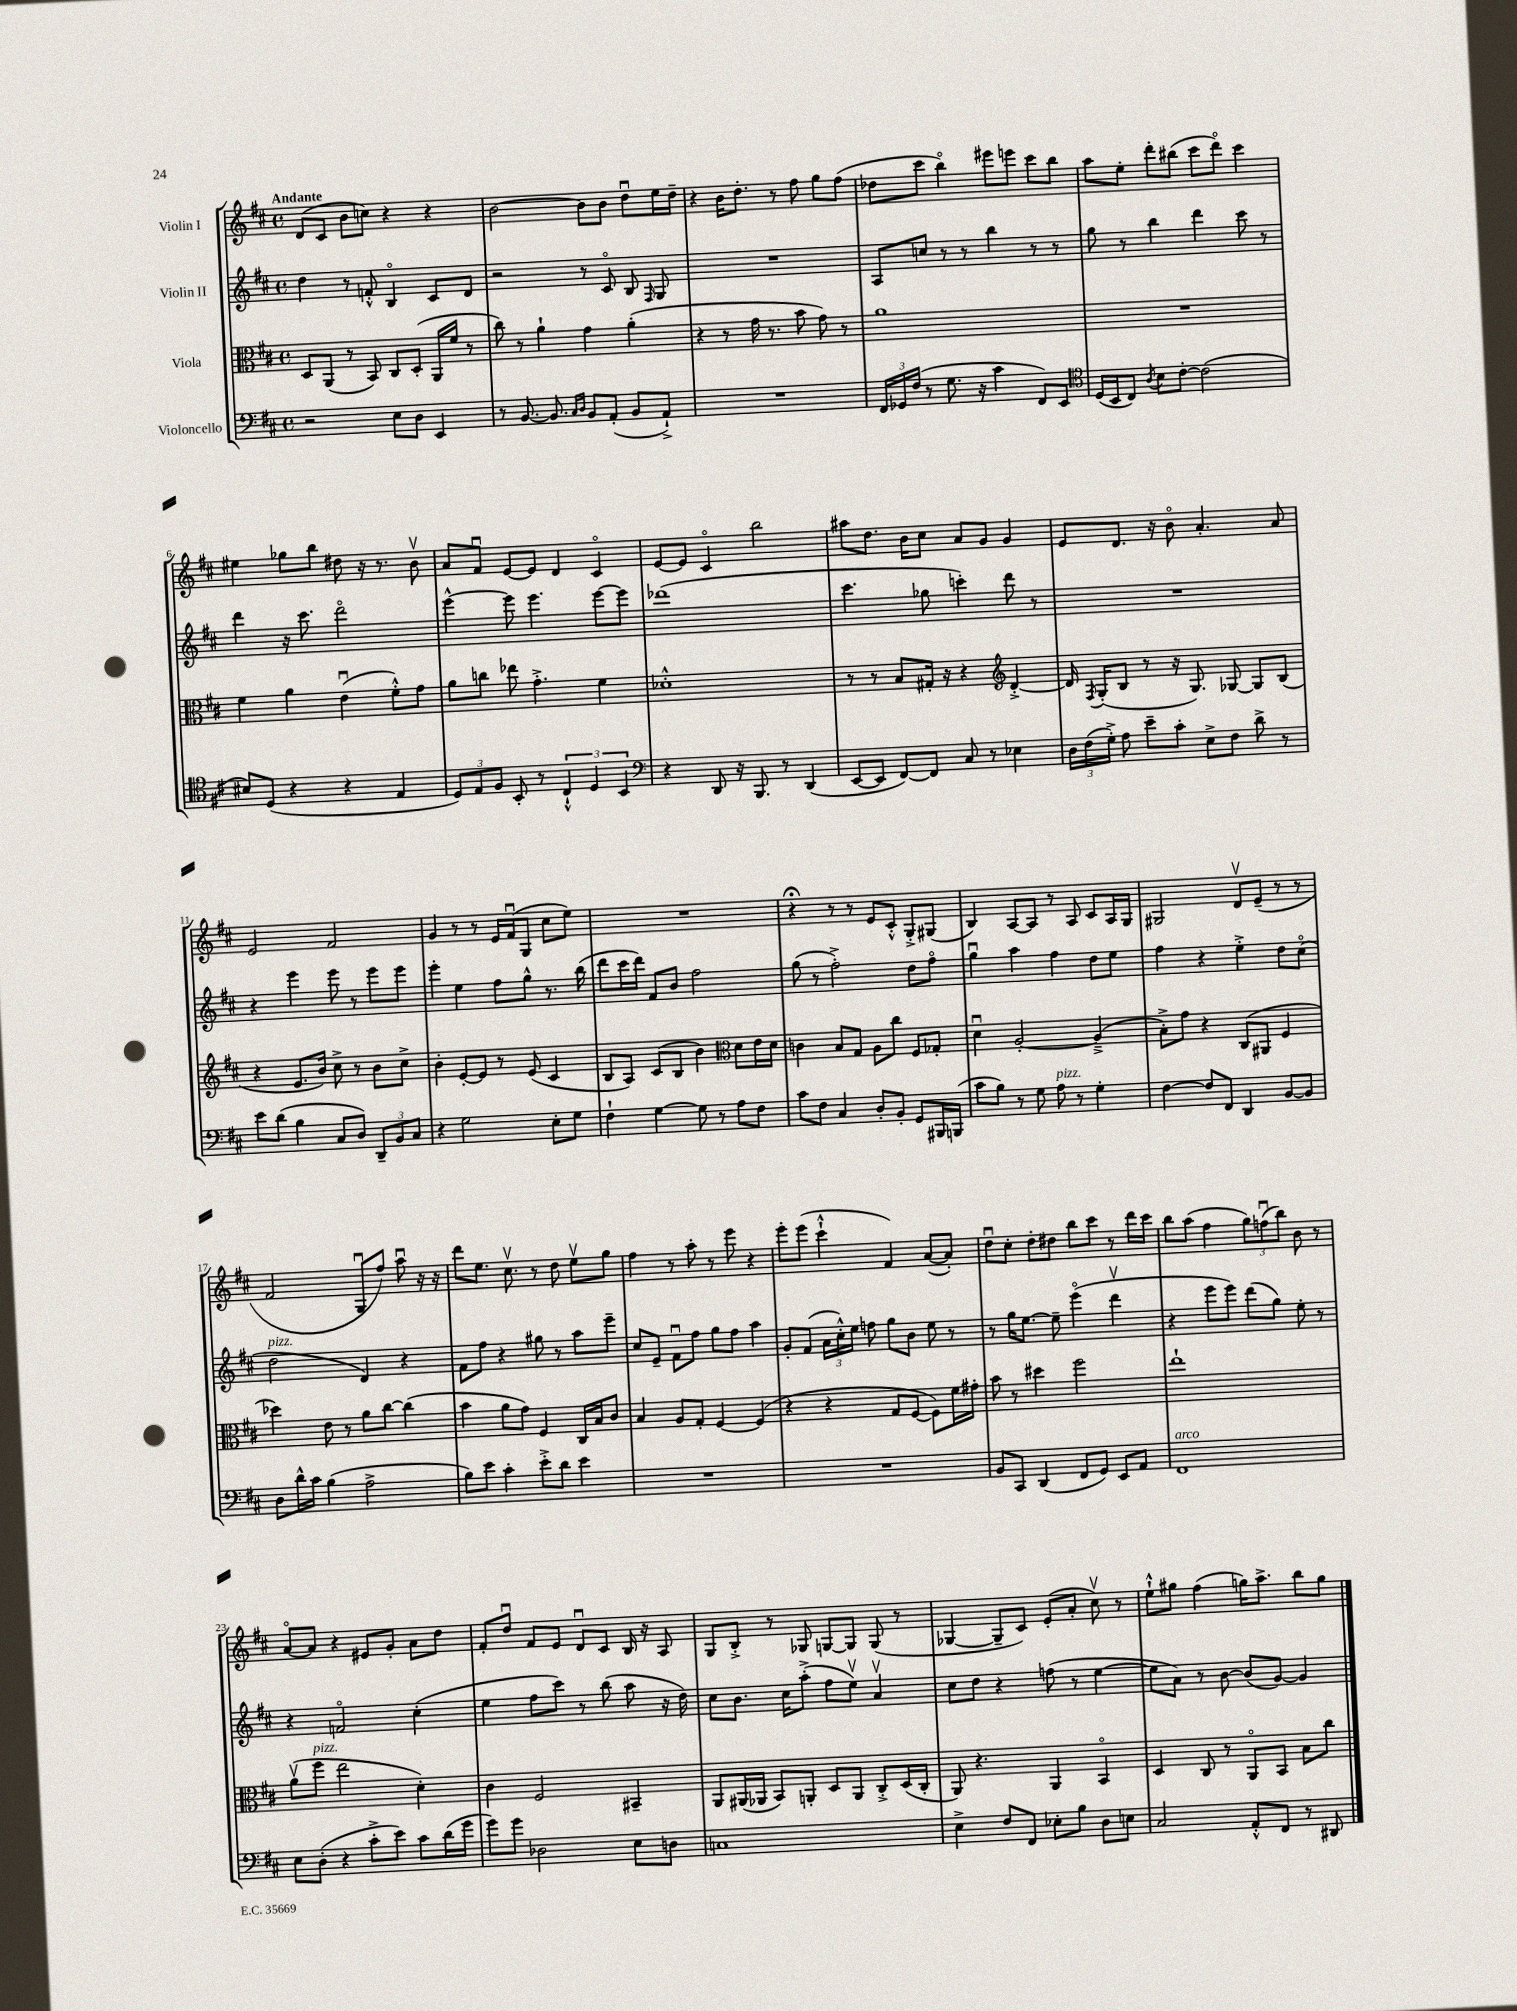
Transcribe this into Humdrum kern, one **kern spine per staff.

**kern	**kern	**kern	**kern
*part4	*part3	*part2	*part1
*staff4	*staff3	*staff2	*staff1
*I"Violoncello	*I"Viola	*I"Violin II	*I"Violin I
*clefF4	*clefC3	*clefG2	*clefG2
*k[f#c#]	*k[f#c#]	*k[f#c#]	*k[f#c#]
*M4/4	*M4/4	*M4/4	*M4/4
*met(c)	*met(c)	*met(c)	*met(c)
=1	=1	=1	=1
!	!	!	!LO:TX:a:B:t=Andante
2r	8D/L	4dd\	(8d/L
.	(8AA/J	.	8c#/J
.	8r	8r	8b\L
.	8BB/)	8fn'^^/	8ccn\J)
8E\L	8C#/L	4B/	4r
8D\J	(8D'/J	.	.
4EE/	16AA/LL	8c#/L	4r
.	16f#/JJ	.	.
.	8r	8d/J	.
=2	=2	=2	=2
8r	8cc#\)	2r	[2b\
[8.BB/	8r	.	.
.	4a`\	.	.
8.BB/]	.	.	.
16qqC#/LL	.	.	.
16qqD/JJ	.	.	.
8BB/L	4g\	8r	8b\L]
(8AA'/J	.	8c#/	8b\J
8BB/L	(4a'\	8B/	8ddu\L
.	.	16qqF#/	.
8AA`^/J)	.	8G/	16ee\L
.	.	.	16dd~\JJ
=3	=3	=3	=3
1r	4r	1r	4r
.	8r	.	16b\KL
.	.	.	8.dd'\J
.	16g\	.	.
.	8.r	.	.
.	.	.	8r
.	8b\	.	8ff#\
.	8g\)	.	8gg\L
.	8r	.	(8ff#\J
=4	=4	=4	=4
24FF#/LL	1a	8A/L	8dd-X\L
24GG-X/	.	.	.
(24F#/JJ	.	.	.
8r	.	8ccn/J	8ccc#\J
8.G\	.	8r	4bb\)
.	.	8r	.
16r	.	.	.
4c#\	.	4bb\	8eee#X\L
.	.	.	8eeen\J
8FF#/L)	.	8r	8ccc#\L
8EE/J	.	8r	8bb\J
=5	=5	=5	=5
*clefC4	*	*	*
(16D/LL	1r	8gg\	8aa\L
16BB/J	.	.	.
8C#/J)	.	8r	8ee'\J
8qA/	.	.	.
8B\L	.	4bb\	8ddd'\L
[8c#'\J	.	.	(8bb#X\J
(2c#\]	.	4ddd\	8ccc#\L
.	.	.	8ddd\J)
.	.	8ccc#\	4ccc#\
.	.	8r	.
!!LO:LB:g=z
=6	=6	=6	=6
8B#X/L)	4f#\	4ddd\	4ee#X\
(8D/J	.	.	.
4r	4a\	16r	8gg-X\L
.	.	8.ccc#\	.
.	.	.	8bb\J
4r	(4eu\	2ddd\	8dd#X\
.	.	.	16r
.	.	.	8.r
4E/	8f#'^^\L)	.	.
.	8g\J	.	8bv\
=7	=7	=7	=7
12D/L)	8a\L	[4eee^^\	8a/L
12E/	.	.	.
.	8ccn\J	.	8f#u/J
12F#/J	.	.	.
8BB'/	8ee-X\	8eee\]	[8e/L
8r	4.g'^\	4.eee\	8e/J]
6C#`^^/	.	.	4d/
6D/	.	.	.
.	4f#\	[8eee\L	4c#/
6BB/	.	.	.
.	.	8eee\J]	.
=8	=8	=8	=8
*clefF4	*	*	*
4r	1d-X'^^	(1ddd-X	[8e/L
.	.	.	8e/J]
8DD/	.	.	4c#/
16r	.	.	.
8.BBB/	.	.	.
.	.	.	2bb\
8r	.	.	.
(4DD/	.	.	.
=9	=9	=9	=9
[8EE/L	8r	4.ccc#\	8aa#X\L
8EE/J]	8r	.	8.dd\J
[8FF#/L)	8B/L	.	.
.	.	.	16b\KL
8FF#/J]	16G#X'/Jk	8gg-X\	8cc#\J
.	16r	.	.
8C#/	4r	4cccn'\)	8a/L
8r	.	.	8g/J
*	*clefG2	*	*
4E-X\	[4d'^/	8ddd\	4g/
.	.	8r	.
=10	=10	=10	=10
24D\LL	16d/]	1r	8e/L
(24F#\	.	.	.
.	8qF#/	.	.
.	(16G'/KL	.	.
24G'^\JJ)	.	.	.
8A\	8B/J	.	8.d/J
8e~\L	8r	.	.
.	.	.	16r
8c#'\J	16r	.	8b\
.	8.G/)	.	.
8E^\L	.	.	4.a'/
8F#\J	[8G-X/	.	.
8d^\	8G-/L]	.	.
8r	(8B/J	.	8a/
!!LO:LB:g=z
=11	=11	=11	=11
8e\L	4r	4r	2e/
(8d\J	.	.	.
4B\	8.e/L	4eee\	.
.	16b/Jk)	.	.
8C#/L	8cc#^\	8eee\	2f#/
8D/J)	8r	8r	.
12DD~/L	8b\L	8eee\L	.
12BB/	.	.	.
.	8cc#^\J	8eee\J	.
12C#/J	.	.	.
=12	=12	=12	=12
4r	4b'\	4eee'\	4g/
2G\	[8e'/L	4ee\	8r
.	8e/J]	.	8r
.	8r	8ff#\L	16e/LL
.	.	.	(16f#u/J
.	(8e/	8gg^^\J	8G/J
8E'\L	4c#/	8.r	8cc#\L
8G\J	.	.	8ee\J)
.	.	(16bb\	.
=13	=13	=13	=13
4F#`\	8B/L	8ddd\L	1r
.	8A/J)	16ccc#\L	.
.	.	16ddd\JJ)	.
[4G\	(8c#/L	8f#/L	.
.	8B/J	8b/J	.
8G\]	4b\)	2ff#\	.
8r	.	.	.
*	*clefC3	*	*
8A\L	8d\L	.	.
8F#\J	16e\L	.	.
.	16d\JJ	.	.
=14	=14	=14	=14
8c#\L	4cn\	(8gg\	4r;<
8F#\J	.	8r	.
4C#/	8B/L	2ff#'^\)	8r
.	8G/J	.	8r
8D'/L	8A\L	.	8e/L
8BB'/J	8cc#\J	.	8c#'^^/J
8GG/L	8F#/L	8dd\L	8G'^/L
16BBB#X/L	8G-X'/J	8ff#\J	(8G#X/J
(16BBBn/JJ	.	.	.
=15	=15	=15	=15
8c#\L	4du\	4ggu\	4B/)
8B\J)	.	.	.
8r	[2A'/	4aa\	[8A/L
8G\	.	.	8A/J]
!LO:TX:a:i:t=pizz.	!	!	!
8A\	.	4ff#\	8r
8r	.	.	8A/
4G'\	(4A~^/]	8dd\L	8c#/L
.	.	8ee\J	16A/L
.	.	.	16G/JJ
=16	=16	=16	=16
[4F#\	8B'^\L)	4ff#\	2G#X/
.	8g\J	.	.
8F#/L]	4r	4r	.
8FF#/J	.	.	.
4DD/	(8C#/L	4ee'^\	8dv/L
.	8AA#X/J	.	(8e~/J
[8BB/L	4F#/	8dd\L	8r
8BB/J]	.	(8cc#\J	8r
!!LO:LB:g=z
=17	=17	=17	=17
!	!	!LO:TX:a:i:t=pizz.	!
8D\L	4dd-X\)	2dd\	2f#/
16d^^\L	.	.	.
16c#\JJ	.	.	.
(4B\	8e\	.	.
.	8r	.	.
2A^\	8a\L	4d/)	8Gu/L
.	[8cc#\J	.	8ff#/J)
.	(4cc#\]	4r	8aau\
.	.	.	16r
.	.	.	16r
=18	=18	=18	=18
8B\L)	4b\	8f#\L	8ddd\L
8e\J	.	8ff#\J	8.ee\J
4c#'\	8a\L	4r	.
.	.	.	8.cc#v\
.	8g\J)	.	.
8e'^\L	4F#/	8gg#X\	8r
8d\J	.	8r	8dd\
4e\	16C#/LL	8aa\L	8eev\L
.	16B/J	.	.
.	8c#/J	8eee~\J	8gg\J
=19	=19	=19	=19
1r	4B/	8cc#/L	4ff#\
.	.	8e~/J	.
.	8A/L	8f#u\L	8r
.	8G'/J	8ff#\J	8aa'\
.	[4F#/	8gg\L	8r
.	.	8ff#\J	8eee\
.	(4F#/]	4aa\	4r
=20	=20	=20	=20
1r	4r	8g'/L	8eee'\L
.	.	(8f#/J	(8eee\J
.	4r	24a\LL	4ccc#`^^\
.	.	24cc#'^^\)	.
.	.	24ee\JJ	.
.	.	8ffn\	.
.	8G/L	8gg\L	4f#/)
.	[8F#/J	8b\J	.
.	8F#\L])	8ee\	([8a/L
.	16f#\L	8r	8a'/J])
.	16g#X'\JJ	.	.
=21	=21	=21	=21
8BB/L	8b\	8r	8ddu\L
8CC#/J	8r	16gg\KL	8cc#'\J
.	.	[8.ee\J	.
(4DD/	4dd#X\	.	8dd'\L
.	.	8ee~\]	8dd#X\J
8FF#/L	2ff#\	(4eee\	8bb\L
8GG/J)	.	.	8ccc#\J
8EE/L	.	4dddv\	8r
8AA/J	.	.	16ddd\LL
.	.	.	16ccc#\JJ
=22	=22	=22	=22
!LO:TX:a:i:t=arco	!	!	!
1FF#	1ee`	4r	8bb\L
.	.	.	(8aa\J
.	.	8eee\L	4ff#\
.	.	8eee\J)	.
.	.	(8ddd\L	12gg\L)
.	.	.	(12ffnu\
.	.	8gg\J)	.
.	.	.	12bb\J)
.	.	8ee'\	8b\
.	.	8r	8r
!!LO:LB:g=z
=23	=23	=23	=23
8E\L	(8av\L	4r	[8a/L
!	!LO:TX:a:i:t=pizz.	!	!
(8D'\J	8ff#\J	.	8a/J]
4r	2ee\	2fn/	4r
8c#'^\L	.	.	8e#X/L
8e\J)	.	.	8g'/J
8c#\L	4d'\)	(4cc#'\	8a\L
(16d\L	.	.	8dd\J
16g\JJ	.	.	.
=24	=24	=24	=24
8g\L)	4c#\	4ee\	8f#'/L
8g\J	.	.	8ddu/J
2D-X\	2F#/	8ff#\L	8f#/L
.	.	8ccc#\J)	8e/J
.	.	8r	8du/L
.	.	(8bb\	8c#/J
8E\L	4BB#X~/	8aa\	16B/
.	.	.	16r
8Dn\J	.	16r	8A/
.	.	16dd\)	.
=25	=25	=25	=25
1Cn	8AA/L	8cc#\L	8G/L
.	(16AA#X/L	8.b\J	8B'^/J
.	16AA-X/JJ	.	.
.	8BB/L)	.	8r
.	.	16cc#\KL	.
.	8AAn'/J	(8aa'^\J	8G-X/
.	8D/L	8ff#\L	[8Gn/L
.	8AA/J	8eev\J)	8G/J]
.	8C#'^/L	4av/	(8G/
.	(16D/L	.	8r
.	16C#'/JJ	.	.
=26	=26	=26	=26
4E^\	8AA/)	8cc#\L	[4G-X/
.	4.r	8dd\J	.
8F#/L	.	4r	8G-~/L]
8FF#/J	.	.	8c#/J)
8E-X'\L	4AA/	(8ffn\	(8e'/L
8B\J	.	8r	8a'/J
8D\L	4BB/	[4ee\	8cc#v\)
8En\J	.	.	8r
=27	=27	=27	=27
2C#/	4D/	8ee\L]	8ee`^^\L
.	.	8a\J)	8gg#X\J
.	8C#/	8r	(4ff#\
.	8r	[8b\	.
8AA'^^/L	8AA/L	(8b/L]	16ggn\KL)
.	.	.	8.aa^\J
8FF#/J	8BB/J	[8g/J)	.
8r	8B\L	4g/]	8bb\L
8DD#X/	8cc#\J	.	8gg\J
==	==	==	==
*-	*-	*-	*-
